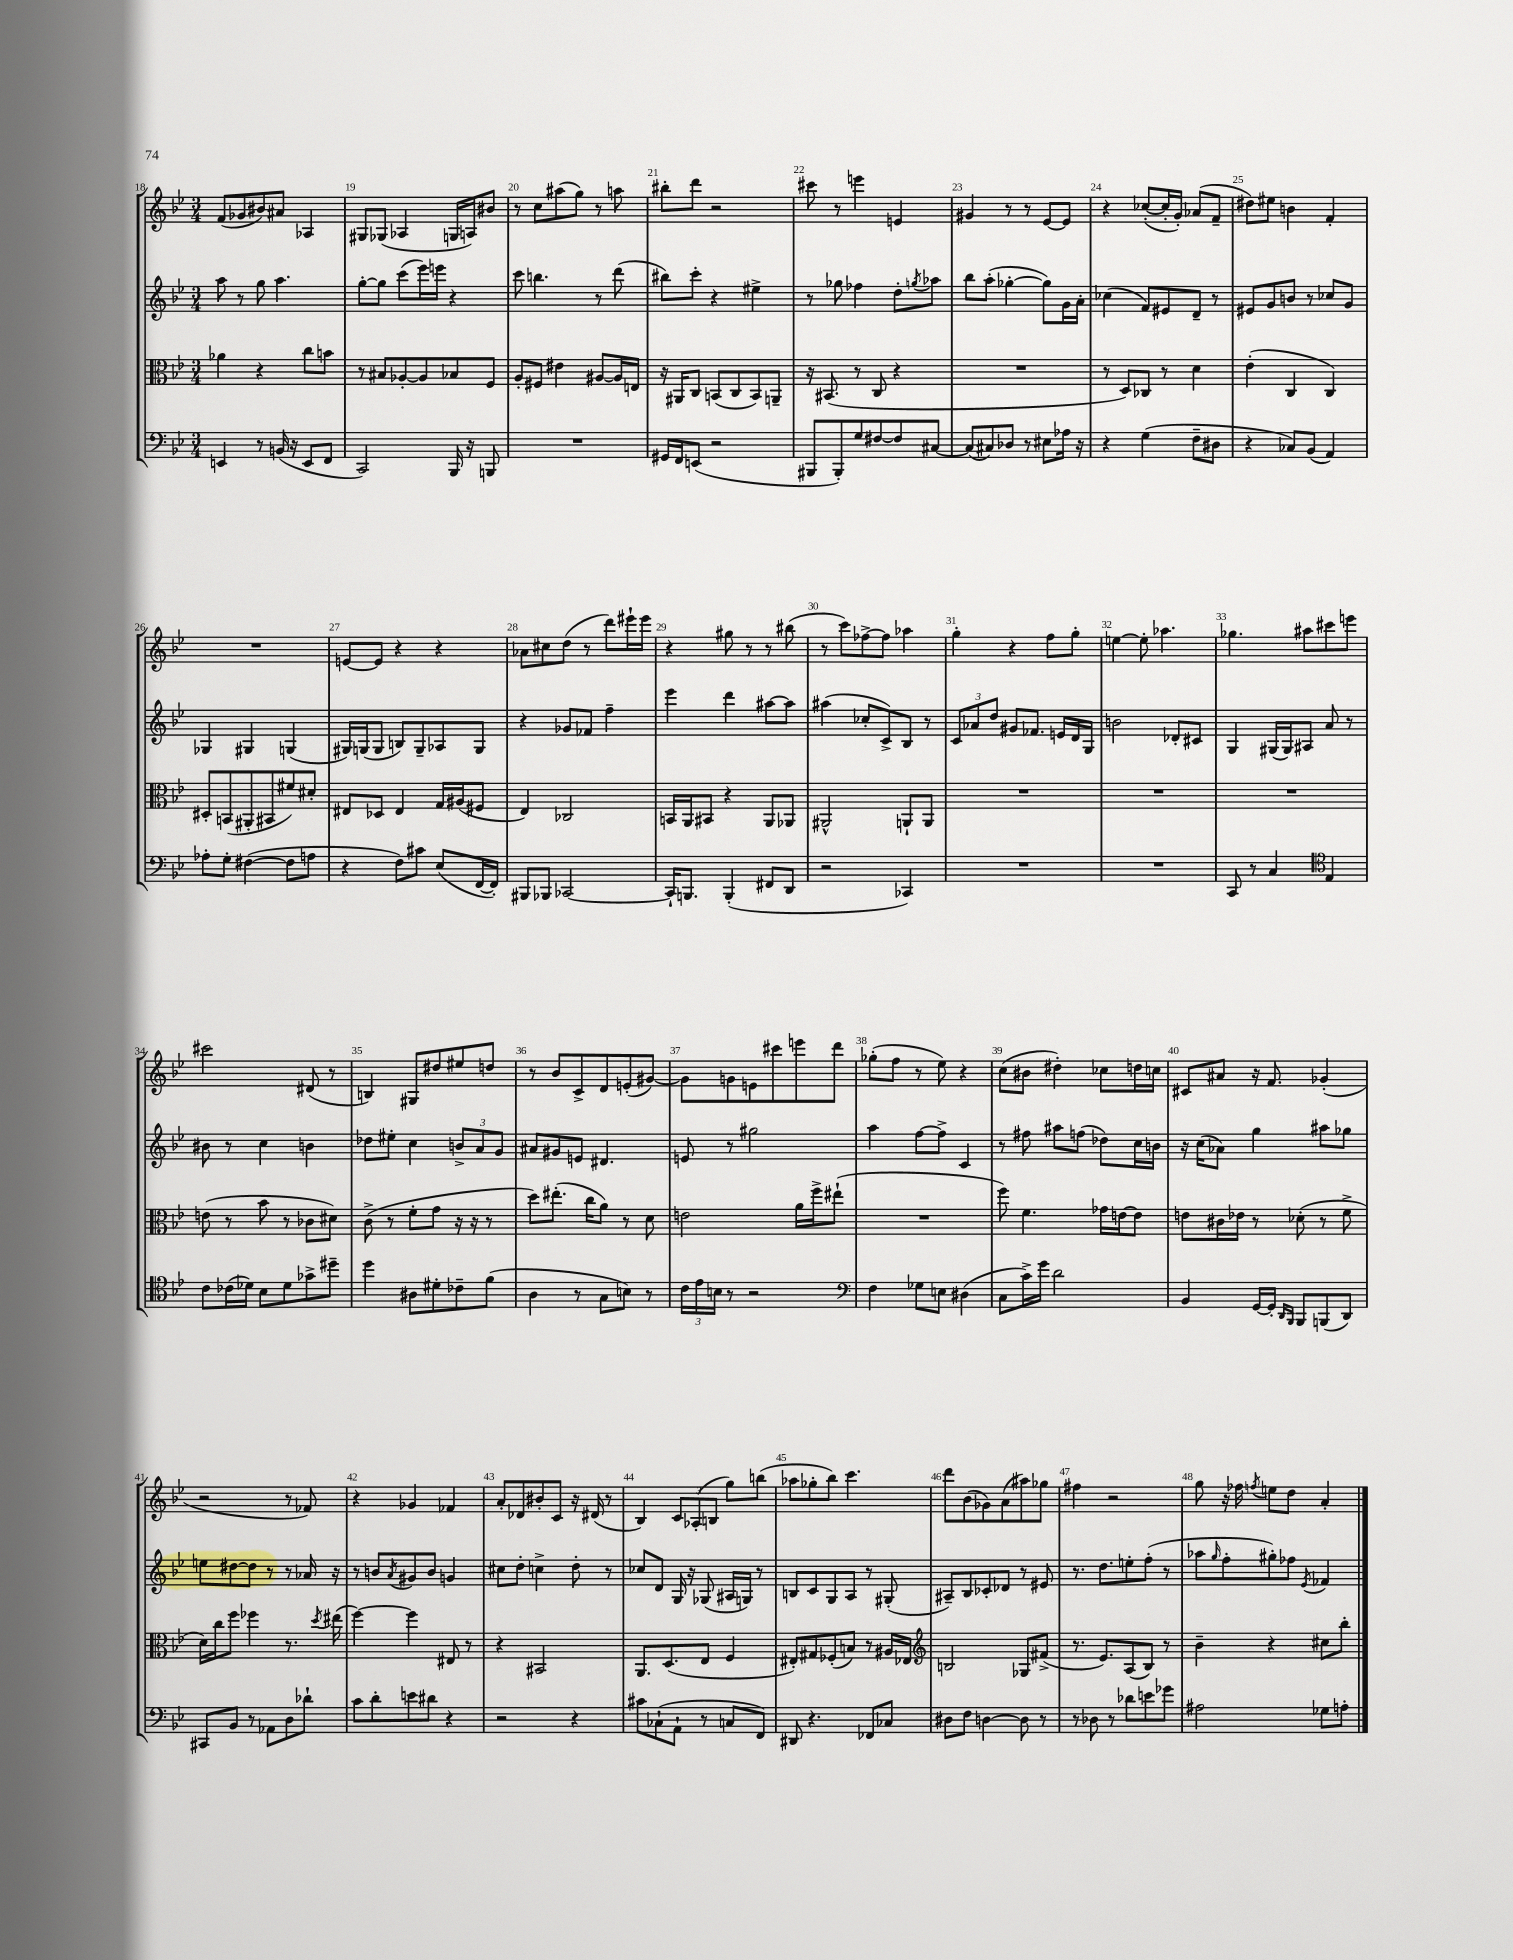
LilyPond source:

<<
\new StaffGroup <<
\new Staff = "s0" {
    \clef treble \key bes \major \numericTimeSignature \time 3/4
    f'8( ges'8 bis'8) ais'8 aes4 |
    gis8 ges8( aes4 g16 a16) bis'8 |
    r8 c''8 ais''8( g''8) r8 a''8 |
    bis''8-. d'''8 r2 |
    cis'''8 r8 e'''4 e'4 |
    gis'4 r8 r8 ees'8~ ees'8 |
    r4 ces''8~-.( ces''16-. g'16-.) aes'8( f'8-- |
    dis''8) eis''8 b'4 f'4-. |
    R2. |
    e'8~ e'8 r4 r4 |
    aes'8 cis''8 d''8( r8 d'''8) eis'''16-! eis'''16 |
    r4 gis''8 r8 r8 bis''8( |
    r8 c'''8) fes''8~-> fes''8 aes''4 |
    g''4-. r4 f''8 g''8-. |
    e''4~ e''8-. aes''4. |
    ges''4. ais''8 cis'''8 e'''8 |
    cis'''2 dis'8( r8 |
    b4) gis8 dis''8 eis''8 d''8 |
    r8 bes'8 c'8-> d'8 e'8-.( gis'8~) |
    gis'8 g'8 e'8 cis'''8 e'''8 d'''8 |
    ges''8-.( f''8 r8 ees''8) r4 |
    c''8( bis'8 dis''4-.) ces''8 d''16 c''16 |
    cis'8 ais'8 r16 f'8. ges'4-.( |
    r2 r8 fes'8) |
    r4 ges'4 fes'4 |
    a'8-. des'8 bis'8-. c'8 r16 dis'16( r8 |
    bes4) \tuplet 3/2 { c'8 aes8-.( b8 } g''8) b''8( |
    aes''8 ges''8-. bes''8) c'''4. |
    d'''8 bes'8( ges'8) a'8( ais''8) ges''8 |
    fis''4 r2 |
    g''8 r16 fes''16 \acciaccatura { f''8 } e''8 d''8 a'4-. \bar "|." |
}
\new Staff = "s1" {
    \clef treble \key bes \major \numericTimeSignature \time 3/4
    a''8 r8 g''8 a''4. |
    g''8~-. g''8 c'''8( ees'''16) e'''16 r4 |
    c'''8 b''4. r8 d'''8( |
    bis''8) c'''8-. r4 eis''4-> |
    r8 ges''8 fes''4 d''8-. \acciaccatura { g''8 } aes''8 |
    bes''8 a''8-.( ges''4~-. ges''8) g'16 a'16-. |
    ces''4( f'8) eis'8 d'8-- r8 |
    eis'8 g'8 b'8 r8 ces''8 g'8 |
    ges4 gis4 g4( |
    gis16) g16( g8 b8) g8-- aes8 g8 |
    r4 ges'8 fes'8 f''4-- |
    ees'''4 d'''4 ais''8~ ais''8 |
    ais''4( ces''8-. c'8->) bes8 r8 |
    \tuplet 3/2 { c'8 aes'8 d''8 } gis'8 fes'8. e'16 d'16 g16 |
    b'2 des'8-. cis'8 |
    g4 gis16( gis16) ais8 a'8 r8 |
    bis'8 r8 c''4 b'4 |
    des''8 eis''8-. c''4 \tuplet 3/2 { b'8-> a'8 g'8 } |
    ais'8 gis'8 e'8 dis'4. |
    e'8 r8 gis''2 |
    a''4 f''8~ f''8-> c'4 |
    r8 fis''8 ais''8 f''8( des''8) c''16 b'16 |
    r16 c''16( aes'8) g''4 ais''8 ges''8 |
    e''8 dis''8~ dis''8 r8 r8 aes'16 r16 |
    r8 b'8 \acciaccatura { a'8 } gis'8 b'8 g'4 |
    cis''8 d''8-. c''4-> d''8-. r8 |
    ces''8 d'8 g16 r16 ges8( ais16 g16) r8 |
    b8 c'8 g8 a8 r8 gis8-.( |
    ais8--) bes8 ces'8-. des'8 r8 eis'8 |
    r8. d''8. e''8-. f''8-.( r8 |
    aes''8 \grace { g''16 } f''8-. gis''8-.) fes''8 \acciaccatura { ees'8 } fes'4 \bar "|." |
}
\new Staff = "s2" {
    \clef alto \key bes \major \numericTimeSignature \time 3/4
    aes'4 r4 c''8 b'8 |
    r8 bis8 aes8~-. aes8 bes8 f8 |
    a8-. fis8 eis'4 ais8~ ais16 e16 |
    r16 ais,16 c8 b,8( c8 b,8) a,8-- |
    r16 bis,8.( r8 c8 r4 |
    R2. |
    r8 d8) ces8 r8 d'4 |
    ees'4-.( c4 c4) |
    dis8-. b,8( ais,8-. bis,8 fis'8) dis'8-. |
    eis8 des8 eis4 g16 ais16( fis8 |
    ees4) ces2 |
    b,16 a,16 bis,8 r4 a,8 aes,8 |
    ais,2-^ a,8-! a,8 |
    R2. |
    R2. |
    R2. |
    e'8( r8 bes'8 r8 ces'8 dis'8) |
    c'8->( r8 f'8-. g'8 r16 r16 r8 |
    d''8) eis''8.-.( c''16 a'8) r8 d'8 |
    e'2 a'16 f''16-> eis''8-!( |
    R2. |
    f''8) f'4. ges'16 e'16~ e'8 |
    e'8 cis'16 ees'16 r8 des'8-.( r8 f'8-> |
    d'16) c''16 f''8 fes''4 r8. \acciaccatura { d''8 } eis''16( |
    f''4~) f''4 eis8 r8 |
    r4 bis,2 |
    a,8. d8.( ees8 f4 |
    eis8-.) gis8 fes8-.( b8) r8 ais16 ees16 |
    \clef treble b2 ges8 fis'8->( |
    r8. ees'8.) a8( bes8) r8 |
    bes'4-- r4 cis''8 bes''8-. \bar "|." |
}
\new Staff = "s3" {
    \clef bass \key bes \major \numericTimeSignature \time 3/4
    e,4 r8 b,16( r16 e,8 f,8 |
    c,2) bes,,16 r16 b,,8 |
    R2. |
    gis,16 f,16 e,8( r2 |
    bis,,8 bis,,8-.) g8 fis8~ fis8 cis8~ |
    cis8( cis8) des8 r8 eis8 aes16 r16 |
    r4 g4( f8-- dis8 |
    r4 ces8) bes,8( a,4) |
    aes8-. g8-. fis4~( fis8 a8 |
    r4 f8) cis'8 ees8( f,16~ f,16-.) |
    bis,,8 bes,,8 ces,2~ |
    ces,16-! b,,8. b,,4-.( fis,8 d,8 |
    r2 ces,4) |
    R2. |
    R2. |
    c,8 r8 c4 \clef tenor ees4 |
    c'8 ces'16( des'16) bes8 des'8 ges'8-> dis''8-- |
    d''4 ais8 dis'8-. ces'8-- f'8( |
    a4 r8 g8 b8) r8 |
    \tuplet 3/2 { c'16 ees'16 b16 } r8 r2 |
    \clef bass f4 ges8 e8 dis4( |
    c8 c'16->) g'16 d'2 |
    bes,4 g,16~ g,16-. \grace { d,16 bes,,16 } bes,,8 b,,8( d,8) |
    cis,8 bes,8 r8 aes,8 d8 des'8-! |
    c'8 d'8-. e'8 dis'8 r4 |
    r2 r4 |
    cis'8 ces8-!( a,8-! r8 c8 f,8) |
    dis,8 r4. fes,8 ces8 |
    dis8 f8 d4~ d8 r8 |
    r8 des8 r8 des'8 e'8 ges'8 |
    ais2 ges8 a8-. \bar "|." |
}
>>
>>
\layout { \context { \Score currentBarNumber = #18 \override BarNumber.break-visibility = ##(#f #t #t) barNumberVisibility = #all-bar-numbers-visible } }
